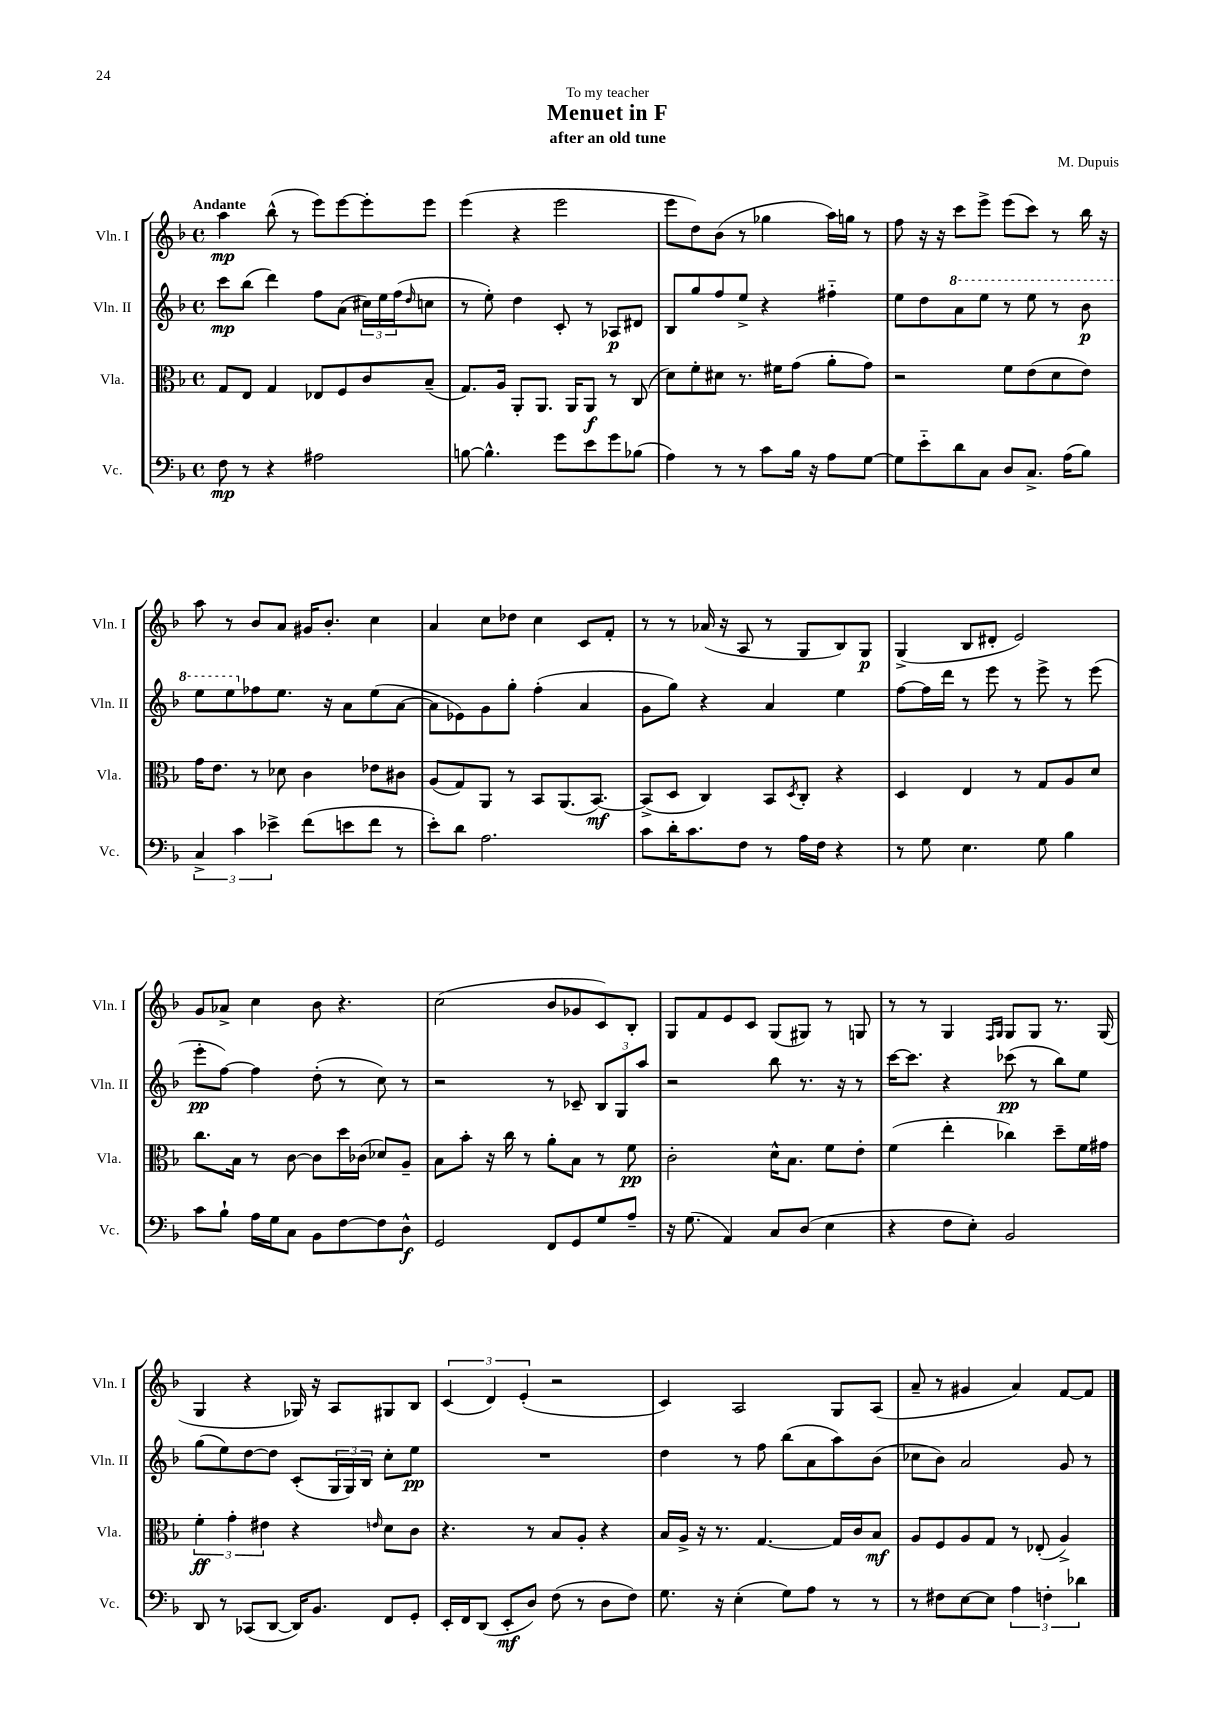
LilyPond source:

\header { title = "Menuet in F" composer = "M. Dupuis" subtitle = "after an old tune" dedication = "To my teacher" }
<<
\new StaffGroup <<
\new Staff = "s0" \with { instrumentName = "Vln. I" shortInstrumentName = "Vln. I" } {
    \clef treble \key f \major \defaultTimeSignature \time 4/4 \tempo "Andante"
    a''4\mp bes''8-^( r8 e'''8) e'''8~ e'''8-. e'''8 |
    e'''4( r4 e'''2 |
    e'''8 d''8) bes'8( r8 ges''4 a''16) g''16 r8 |
    f''8 r16 r16 c'''8 e'''8-> e'''8( c'''8) r8 bes''16 r16 |
    a''8 r8 bes'8 a'8 gis'16 bes'8.-. c''4 |
    a'4 c''8 des''8 c''4 c'8 f'8-. |
    r8 r8 aes'16( r16 a8 r8 g8 bes8) g8\p |
    g4->( bes8 dis'8-. e'2) |
    g'8 aes'8-> c''4 bes'8 r4. |
    c''2( bes'8 ges'8 c'8) bes8-. |
    g8 f'8 e'8 c'8 g8( gis8) r8 g8 |
    r8 r8 g4 \grace { f16 g16 } g8 g8 r8. g16( |
    g4 r4 ges16) r16 a8 gis8 bes8 |
    \tuplet 3/2 { c'4( d'4) e'4-.( } r2 |
    c'4) a2 g8 a8( |
    a'8-- r8 gis'4 a'4) f'8~ f'8 \bar "|." |
}
\new Staff = "s1" \with { instrumentName = "Vln. II" shortInstrumentName = "Vln. II" } {
    \clef treble \key f \major \defaultTimeSignature \time 4/4
    c'''8\mp bes''8( d'''4) f''8 a'8( \tuplet 3/2 { cis''16) e''16 f''16( } \grace { d''16 } c''8 |
    r8 e''8-.) d''4 c'8-. r8 aes8\p dis'8 |
    bes8 g''8 f''8 e''8-> r4 fis''4-_ |
    e''8 d''8 \ottava #1 a''8 e'''8 r8 e'''8 r8 bes''8\p |
    e'''8 e'''8 \ottava #0 fes''8 e''8. r16 a'8 e''8( a'8~ |
    a'8 ees'8) g'8 g''8-. f''4-.( a'4 |
    g'8 g''8) r4 a'4 e''4 |
    f''8~ f''16 d'''16 r8 e'''8 r8 e'''8-> r8 e'''8( |
    e'''8-.\pp f''8~) f''4 d''8-.( r8 c''8) r8 |
    r2 r8 ces'8-- \tuplet 3/2 { bes8 g8 a''8 } |
    r2 bes''8 r8. r16 r8 |
    c'''16~ c'''8. r4 ces'''8\pp( r8 bes''8) e''8 |
    g''8( e''8) d''8~ d''8 c'8-.( \tuplet 3/2 { g16 g16) bes16 } c''8-. e''8\pp |
    R1 |
    d''4 r8 f''8 bes''8( a'8 a''8) bes'8( |
    ces''8 bes'8) a'2 g'8 r8 \bar "|." |
}
\new Staff = "s2" \with { instrumentName = "Vla." shortInstrumentName = "Vla." } {
    \clef alto \key f \major \defaultTimeSignature \time 4/4
    g8 e8 g4 ees8 f8 c'8 bes8--( |
    g8.) a16 a,8-. a,8. a,16 a,8\f r8 c8( |
    d'8) f'8-. dis'8 r8. fis'16 g'8( a'8-. g'8) |
    r2 f'8 e'8( d'8 e'8) |
    g'16 e'8. r8 des'8 c'4 ees'8 cis'8 |
    a8( g8) a,8 r8 bes,8 a,8.( bes,8.~\mf) |
    bes,8->( d8 c4) bes,8 \acciaccatura { d8 } c8-. r4 |
    d4 e4 r8 g8 a8 d'8 |
    c''8. bes16 r8 c'8~ c'8 d''16 ces'16( des'8) a8-- |
    bes8 bes'8-. r16 c''16 r8 a'8-. bes8 r8 f'8\pp |
    c'2-. d'16-^ bes8. f'8 e'8-. |
    f'4( e''4-. ces''4) d''8-- f'16 gis'16 |
    \tuplet 3/2 { f'4-.\ff g'4-. eis'4 } r4 \grace { e'16 } d'8 c'8 |
    r4. r8 bes8 a8-. r4 |
    bes16 a16-> r16 r8. g4.~ g16 c'16 bes8\mf |
    a8 f8 a8 g8 r8 ees8-.( a4->) \bar "|." |
}
\new Staff = "s3" \with { instrumentName = "Vc." shortInstrumentName = "Vc." } {
    \clef bass \key f \major \defaultTimeSignature \time 4/4
    f8\mp r8 r4 ais2 |
    b8~ b4.-^ g'8 e'8 g'8 bes8( |
    a4) r8 r8 c'8 bes16 r16 a8 g8~ |
    g8 e'8-_ d'8 c8 d8 c8.-> a16( bes8) |
    \tuplet 3/2 { c4-> c'4 ees'4-> } f'8( e'8 f'8 r8 |
    e'8-.) d'8 a2. |
    c'8 d'16-. c'8. f8 r8 a16 f16 r4 |
    r8 g8 e4. g8 bes4 |
    c'8 bes8-! a16 g16 c8 bes,8 f8~ f8 d8-^\f |
    g,2 f,8 g,8 g8 a8-- |
    r16 g8.( a,4) c8 d8( e4 |
    r4 f8 e8-.) bes,2 |
    d,8 r8 ces,8( d,8~ d,16) bes,8. f,8 g,8-. |
    e,16-. f,16 d,8( e,8-.\mf d8) f8( r8 d8 f8) |
    g8. r16 e4-.( g8) a8 r8 r8 |
    r8 fis8 e8~ e8 \tuplet 3/2 { a4 f4-. des'4 } \bar "|." |
}
>>
>>
\layout { \context { \Score \remove "Bar_number_engraver" } }
